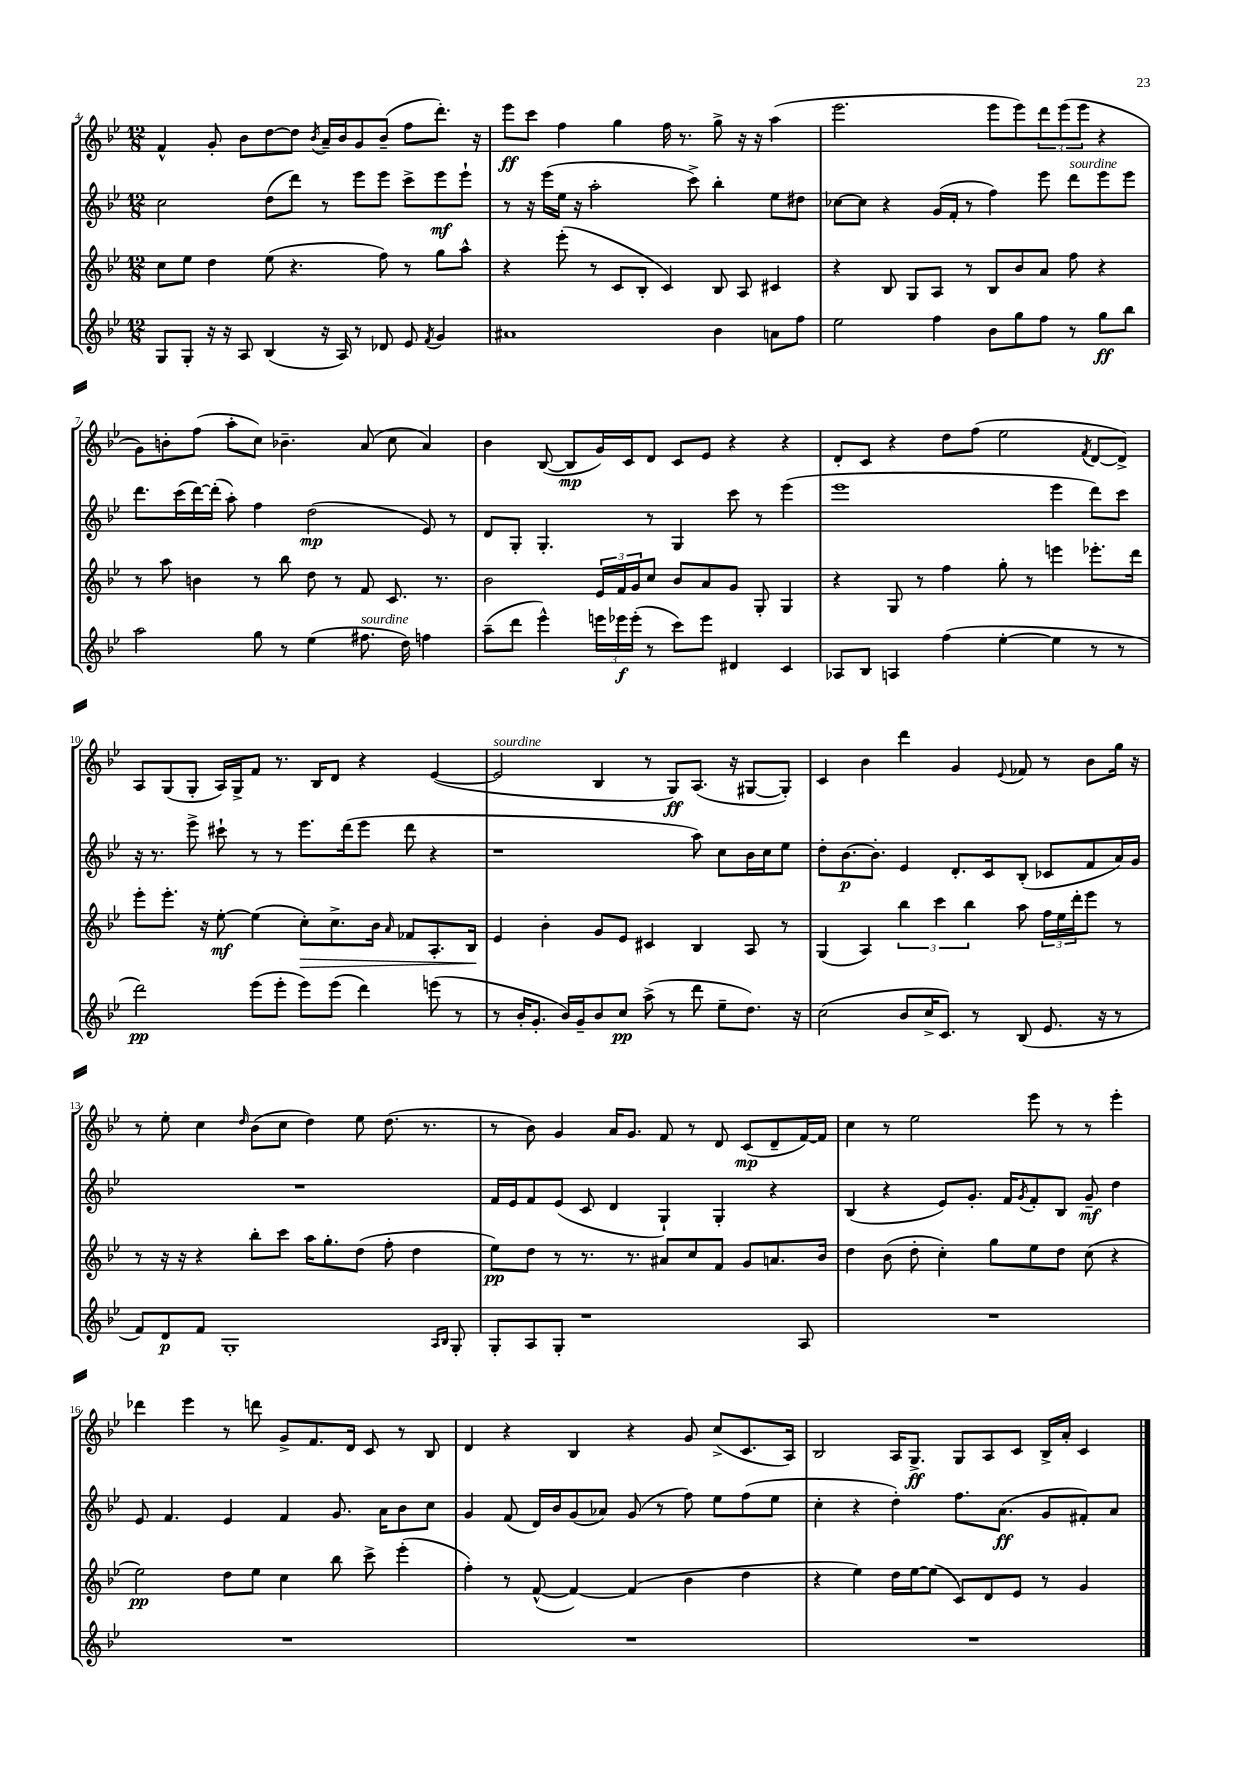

**kern	**kern	**kern	**kern
*staff4	*staff3	*staff2	*staff1
*clefG2	*clefG2	*clefG2	*clefG2
*k[b-e-]	*k[b-e-]	*k[b-e-]	*k[b-e-]
*M12/8	*M12/8	*M12/8	*M12/8
8G	8cc	2cc	4f^^
8G'	8ee-	.	.
16r	4dd	.	8g'
16r	.	.	.
8A	.	.	8b-
(4B-	(8ee-	(8dd	[8dd
.	4.r	8ddd)	8dd]
.	.	.	8qb-
16r	.	8r	16a~
16A)	.	.	16b-
8r	.	8eee-	8g
8d-	8ff)	8eee-	(8b-~
8e-	8r	8ccc^	8ff
8qf	.	.	.
4g	8gg	8eee-	8.ddd')
.	8aa^^	8eee-`	.
.	.	.	16r
=	=	=	=
1a#	4r	8r	8eee-
.	.	16r	8ccc
.	.	(16eee-	.
.	(8eee-'	16ee-	4ff
.	.	16r	.
.	8r	2aa'	.
.	8c	.	4gg
.	8B-'	.	.
.	4c)	.	16ff
.	.	.	8.r
.	.	8ccc^)	.
4b-	8B-	4bb-'	8gg^
.	8A	.	16r
.	.	.	16r
8a	4c#	8ee-	(4aa
8ff	.	8dd#	.
=	=	=	=
2ee-	4r	[8cc-	2.eee-
.	.	8cc-]	.
.	8B-	4r	.
.	8G	.	.
4ff	8A	(16g	.
.	.	16f'	.
.	8r	8r	.
8b-	8B-	4ff)	8eee-
8gg	8b-	.	8eee-)
8ff	8a	8eee-	12ddd
.	.	.	(12eee-
8r	8ff	8ddd	.
.	.	.	12eee-
8gg	4r	8eee-	4r
8bb-	.	8eee-	.
=	=	=	=
2aa	8r	8.ddd	8g)
.	8aa	.	8b'
.	.	(16ccc	.
.	4b	[16ddd)	(8ff
.	.	(16ddd']	.
.	.	8aa')	8aa'
8gg	8r	4ff	8cc)
8r	8bb-	.	4.b-~
(4ee-	8dd	(2dd	.
.	8r	.	.
8.ff#	8f	.	(8a
.	8.c	.	8cc
16dd)	.	.	.
4ff	.	8e-)	4a)
.	8.r	.	.
.	.	8r	.
=	=	=	=
(8aa~	2b-	8d	4b-
8ddd	.	8G'	.
4eee-^^)	.	4.G'	([8B-
.	.	.	8B-]
24eee	24e-	.	16g)
24eee-	24f	.	.
.	.	.	16c
(24eee-'	24g	.	.
8r	8cc	8r	8d
8ccc)	8b-	4G	8c
8eee-	8a	.	8e-
4d#	8g	8ccc	4r
.	8G'	8r	.
4c	4G	(4eee-	4r
=	=	=	=
8A-	4r	1eee-	8d'
8B-	.	.	8c
4A	8G	.	4r
.	8r	.	.
(4ff	4ff	.	8dd
.	.	.	(8ff
[4ee-'	8gg'	.	2ee-
.	8r	.	.
4ee-]	4eee	4eee-	.
.	.	.	8qf
8r	8.eee-'	8ddd)	[8d
8r	.	8ccc	8d^])
.	16ddd	.	.
=	=	=	=
2ddd)	8eee-'	16r	8A
.	.	8.r	.
.	8.eee-'	.	(8G
.	.	8eee-^	8G'
.	16r	.	.
.	[8ee-'	8ccc#`	16A)
.	.	.	16G^
(8eee-	(4ee-]	8r	8f
8eee-'	.	8r	8.r
8eee-)	8cc')	8.eee-	.
.	.	.	16B-
(8eee-	8.cc^	.	8d
.	.	(16ddd	.
4ddd)	.	8eee-	4r
.	16b-	.	.
.	16qqa	.	.
.	8f-	8ddd	.
(8eee	8.A'	4r	([4e-
8r	.	.	.
.	16B-	.	.
=	=	=	=
8r	4e-	1r	2e-]
16b-'	.	.	.
8.g'	.	.	.
.	4b-'	.	.
16b-)	.	.	.
16g~	.	.	.
8b-	8g	.	4B-
8cc	8e-	.	.
(8aa^	4c#	.	8r
8r	.	.	8G)
8ddd	4B-	8aa)	(8.A
8ee-~	.	8cc	.
.	.	.	16r
8.dd)	8A	16b-	[8G#
.	.	16cc	.
.	8r	8ee-	8G#'])
16r	.	.	.
=	=	=	=
(2cc	(4G	8dd'	4c
.	.	[8.b-	.
.	4A)	.	4b-
.	.	8.b-']	.
8b-	6bb-	4e-	4ddd
16cc^	.	.	.
.	6ccc	.	.
8.c)	.	.	.
.	.	8.d'	4g
.	6bb-	.	.
8r	.	.	.
.	.	16c	.
.	.	.	8qqe-
(8B-	8aa	(8B-'	8f-
8.e-	24ff	8c-	8r
.	24ee-	.	.
.	24ddd'	.	.
.	8eee-	8f	8b-
16r	.	.	.
8r	8r	16a)	16gg
.	.	16g	16r
=	=	=	=
8f)	8r	1.r	8r
8d	16r	.	8ee-'
.	16r	.	.
8f	4r	.	4cc
1G'	.	.	.
.	.	.	16qqdd
.	8bb-'	.	(8b-
.	8ccc	.	8cc
.	16aa	.	4dd)
.	8.gg'	.	.
.	(8dd	.	8ee-
.	8ff'	.	(8.dd
.	4dd	.	.
.	.	.	8.r
16qqA	.	.	.
16qqB-	.	.	.
8G'	.	.	.
=	=	=	=
8G'	8ee-)	16f	8r
.	.	16e-	.
8A	8dd	8f	8b-)
8G'	8r	(8e-	4g
1r	8.r	8c	.
.	.	4d	16a
.	8.r	.	8.g
.	8a#	4G`)	8f
.	8cc	.	8r
.	8f	4G'	8d
.	8g	.	(8c
.	8.a	4r	8d~
8A	.	.	[16f)
.	16b-	.	16f]
=	=	=	=
1.r	4dd	(4B-	4cc
.	(8b-	4r	8r
.	8dd'	.	2ee-
.	4cc')	8e-)	.
.	.	8.g'	.
.	8gg	.	.
.	.	16f	.
.	.	8qg	.
.	8ee-	8f'	8eee-
.	8dd	8B-	8r
.	(8cc	8g~	8r
.	4r	4dd	4eee-'
=	=	=	=
1.r	2ee-)	8e-	4ddd-
.	.	4.f	.
.	.	.	4eee-
.	8dd	4e-	8r
.	8ee-	.	8ddd
.	4cc	4f	8g^
.	.	.	8.f
.	8bb-	8.g	.
.	.	.	16d
.	8ccc^	.	8c
.	.	16a	.
.	(4eee-'	8b-	8r
.	.	8cc	8B-
=	=	=	=
1.r	4ff')	4g	4d
.	8r	(8f	4r
.	([8f^^	16d)	.
.	.	16b-	.
.	4f_)	(8g	4B-
.	.	8a-)	.
.	(4f]	(8g	4r
.	.	8r	.
.	4b-	8ff)	8g
.	.	8ee-	(8cc^
.	4dd	(8ff	8.c
.	.	8ee-	.
.	.	.	16A)
=	=	=	=
1.r	4r	4cc'	2B-
.	4ee-)	4r	.
.	16dd	4dd')	16A
.	[16ee-	.	8.G^
.	(8ee-]	.	.
.	8c)	8.ff	8G
.	8d	.	8A
.	.	(8.a	.
.	8e-	.	8c
.	8r	8g	16B-^
.	.	.	16a'
.	4g	8f#')	4c
.	.	8a	.
==	==	==	==
*-	*-	*-	*-
